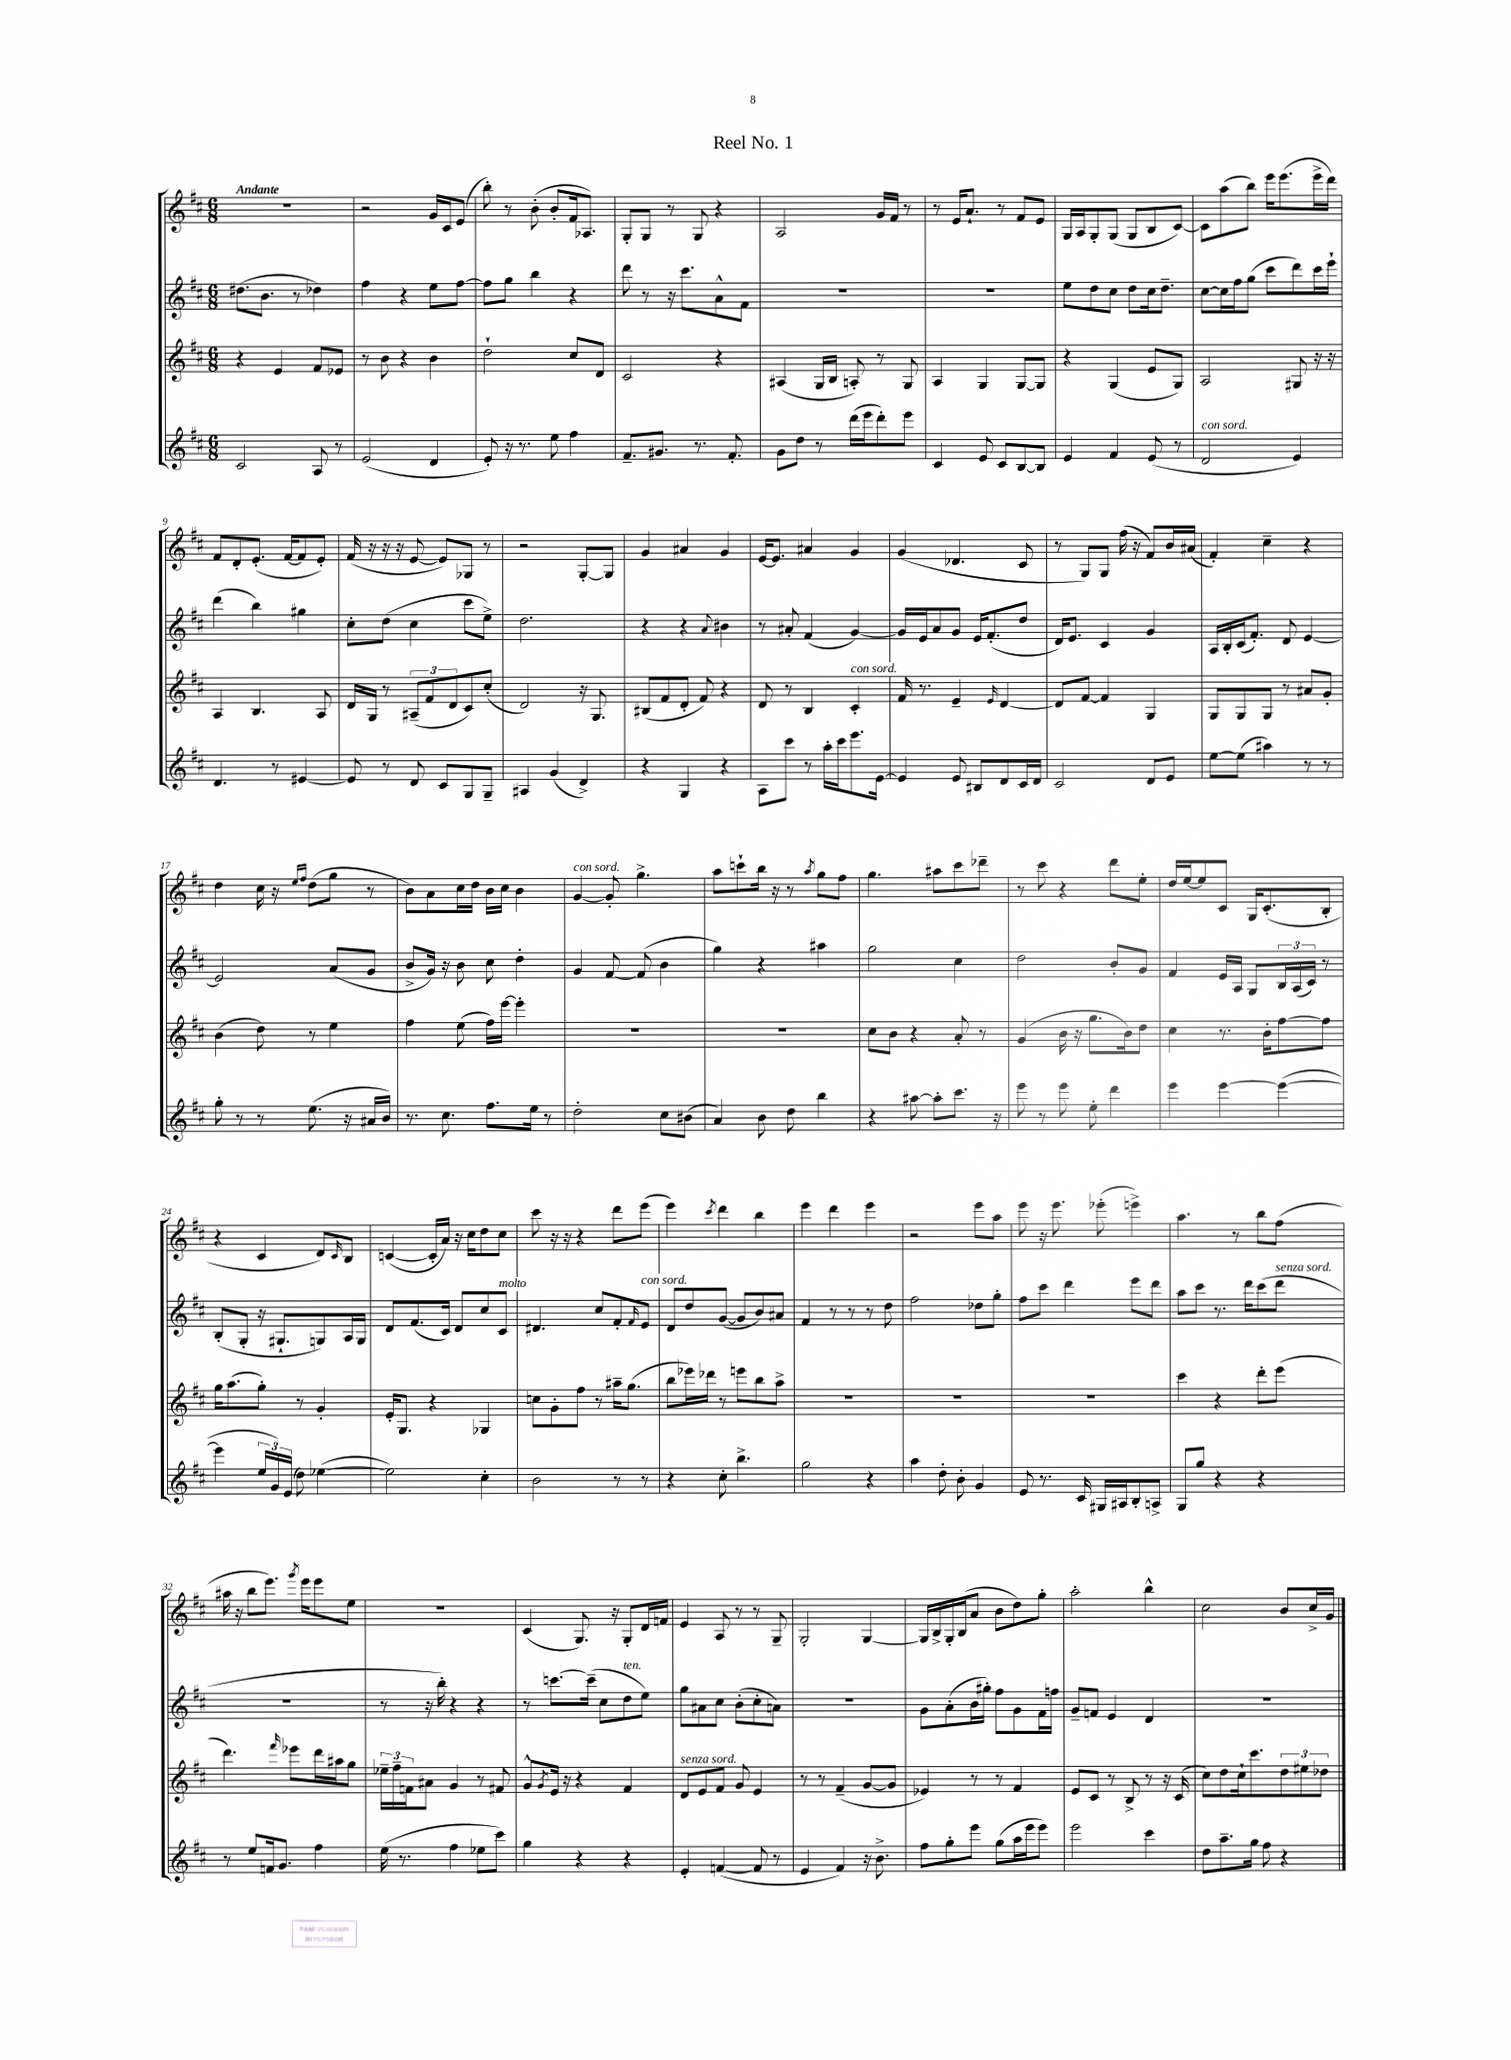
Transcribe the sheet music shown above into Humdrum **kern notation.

**kern	**kern	**kern	**kern
*part4	*part3	*part2	*part1
*staff4	*staff3	*staff2	*staff1
*clefG2	*clefG2	*clefG2	*clefG2
*k[f#c#]	*k[f#c#]	*k[f#c#]	*k[f#c#]
*M6/8	*M6/8	*M6/8	*M6/8
=1	=1	=1	=1
!	!	!	!LO:TX:a:B:t=Andante
2c#/	4r	(8.dd#X\L	2.r
.	.	8.b\J	.
.	4e/	.	.
.	.	8r	.
8A/	8f#/L	4dd-X\)	.
8r	8e-X/J	.	.
=2	=2	=2	=2
(2e/	8r	4ff#\	2r
.	8b\	.	.
.	4r	4r	.
4d/	4b\	8ee\L	16g/LL
.	.	.	16c#/J
.	.	[8ff#\J	(8e/J
=3	=3	=3	=3
8e'/)	2dd`\	8ff#\L]	8bb'\)
16r	.	8gg\J	8r
8.r	.	.	.
.	.	4bb\	(8b'\
8ee\	.	.	8b'/L
4ff#\	8cc#/L	4r	16f#/k
.	.	.	8.A-X/J)
.	8d/J	.	.
=4	=4	=4	=4
8.f#~/L	2c#/	8ddd\	8G'/L
.	.	8r	8G/J
8.g#X/J	.	.	.
.	.	16r	8r
.	.	8.ccc#\L	.
8.r	.	.	8G/
.	4r	8a^^\	4r
8.f#'/	.	.	.
.	.	8f#\J	.
=5	=5	=5	=5
8g\L	(4A#X/	2.r	2A/
8dd\J	.	.	.
8r	16G/LL	.	.
.	16B/JJ	.	.
(16ddd\LL	8An'/)	.	.
16eee\J	.	.	.
8ddd'\)	8r	.	16g/LL
.	.	.	16f#/JJ
8eee\J	8G/	.	8r
=6	=6	=6	=6
4c#/	4A/	2.r	8r
.	.	.	16e/KL
.	.	.	8.a`/J
8e/	4G/	.	.
8c#/L	.	.	8r
[8B/	[8G/L	.	8f#/L
8B/J]	8G/J]	.	8e/J
=7	=7	=7	=7
4e/	4r	8ee\L	16G/LL
.	.	.	16A/J
.	.	8dd\	8G'/
4f#/	(4G/	8cc#\J	(8G/J
.	.	8dd\L	8G/L
(8e/	8e/L	16cc#\k	8B/
.	.	8.dd~\J	.
8r	8G/J)	.	[8c#/J)
=8	=8	=8	=8
!LO:TX:a:i:t=con sord.	!	!	!
2d/	2A/	[8cc#\L	8c#\L]
.	.	16cc#\L]	(8aa\
.	.	16ff#\J	.
.	.	(8gg\J	8bb\J)
.	.	8ccc#\L	16eee\KL
.	.	.	(8.eee\
4e/)	8G#X/	8ddd\)	.
.	16r	16ccc#\L	16eee^\L
.	16r	16eee`\JJ	16ddd\JJ)
!!LO:LB:g=z
=9	=9	=9	=9
4.d/	4A/	(4ddd\	8f#/L
.	.	.	8d'/
.	4.B/	4bb\)	(8.e'/J
8r	.	.	.
.	.	.	[16f#/KL
[4e#X/	.	4gg#X\	8f#/]
.	8A/	.	8e'/J)
=10	=10	=10	=10
8e#/]	16d/LL	8cc#'\L	(16f#/
.	16G/JJ	.	16r
8r	8r	(8dd\J	16r
.	.	.	16r
8d/	(12A#X~/L	4cc#\	[8e/
.	12f#/	.	.
8c#/L	.	.	8e/L])
.	12d/	.	.
8G/	8c#/)	8ccc#\L	8G-X/J
8G~/J	(8cc#'/J	8ee^\J)	8r
=11	=11	=11	=11
4A#X/	2d/)	2.dd\	2r
(4g/	.	.	.
4d^/)	16r	.	[8G'/L
.	8.G/	.	.
.	.	.	8G/J]
=12	=12	=12	=12
4r	(8B#X/L	4r	4g/
.	8f#/	.	.
4G/	8d'/J	4r	4a#X/
.	8f#/)	.	.
.	.	8qqa/	.
4r	4r	4b#X\	4g/
=13	=13	=13	=13
8A\L	8d/	8r	[16e/KL
.	.	.	8.e/J]
8ccc#\J	8r	8a#X'/	.
8r	4B/	(4f#/	4a#X/
16aa'\LL	.	.	.
16ccc#\J	.	.	.
!	!LO:TX:a:i:t=con sord.	!	!
8.eee\	4c#'/	[4g/)	4g/
[16e\Jk	.	.	.
=14	=14	=14	=14
4e/]	16f#/	16g/LL]	(4g/
.	8.r	16e/J	.
.	.	8a/	.
8e/	4e~/	8g/J	4.d-X/
8B#X/L	.	16e/KL	.
.	.	(8.f#'/	.
.	16qqe/	.	.
8d/	[4d/	.	.
16c#/L	.	8dd/J	8c#/
16d/JJ	.	.	.
=15	=15	=15	=15
2c#/	8d/L]	16d/KL)	8r
.	.	8.e/J	.
.	[8f#/J	.	8G/L)
.	4f#/]	4c#/	8G/J
.	.	.	(16ff#\
.	.	.	16r
8d/L	4G/	4g/	8f#/L)
8e/J	.	.	16b/L
.	.	.	(16a#X/JJ
=16	=16	=16	=16
[8ee\L	8G/L	16A/LL	4f#'/)
.	.	16B'/	.
(8ee\J]	8G/	(16c#/J	.
.	.	8.f#'/J)	.
4aa#X\)	8G/J	.	4cc#~\
.	8r	8d/	.
8r	8a#X/L	[4e/	4r
8r	8g'/J	.	.
!!LO:LB:g=z
=17	=17	=17	=17
8gg'\	(4b\	2e/]	4dd\
8r	.	.	.
8r	8dd\)	.	16cc#\
.	.	.	16r
.	.	.	16qqee/LL
.	.	.	16qqff#/JJ
(8.ee\	8r	.	(8dd\L
.	4ee\	(8a/L	8gg\J
16r	.	.	.
16a#X/LL	.	8g/J	8r
16b/JJ)	.	.	.
=18	=18	=18	=18
8.r	4ff#\	8b^/L	8b\L)
.	.	16g/Jk)	8a\
8.cc#\	.	16r	.
.	(8ee\	8b\	16cc#\L
.	.	.	16dd\JJ
8.ff#\L	16ff#\LL)	8cc#\	16b\LL
.	[16eee\JJ	.	16cc#\JJ
.	4eee'\]	4dd'\	4b\
16ee\Jk	.	.	.
8r	.	.	.
=19	=19	=19	=19
!	!	!	!LO:TX:a:i:t=con sord.
2dd'\	2.r	4g/	[4g/
.	.	[8f#/	8g'/]
.	.	(8f#/]	4.gg^\
8cc#\L	.	4b\	.
(8b#X\J	.	.	.
=20	=20	=20	=20
4a/)	2.r	4gg\)	8aa\L
.	.	.	8cccn`\
8b\	.	4r	16bb\Jk
.	.	.	16r
8dd\	.	.	8r
.	.	.	8qaa/
4bb\	.	4aa#X\	8gg\L
.	.	.	8ff#\J
=21	=21	=21	=21
4r	8cc#\L	2gg\	4.gg\
.	8b\J	.	.
[8aa#X\	4r	.	.
8aa#'\L]	.	.	8aa#X\L
8.ccc#\J	8a'/	4cc#\	8ccc#\
.	8r	.	8ddd-X~\J
16r	.	.	.
=22	=22	=22	=22
8eee\	(4g/	2dd\	8r
8r	.	.	8ccc#\
8eee\	16b\	.	4r
.	16r	.	.
8ee'\	8.gg\L	.	.
4ddd\	.	8b'/L	8ddd\L
.	16b\k)	.	.
.	8dd\J	8g/J	8ee'\J
=23	=23	=23	=23
4eee\	4cc#\	4f#/	16dd/LL
.	.	.	[16ee/J
.	.	.	8ee/]
[4eee\	8.r	16e/LL	8c#/J
.	.	16A/JJ	.
.	.	8G/L	16G/KL
.	16b'\KL	.	(8.c#'/
(4eee\_	[8ff#\	24B/L	.
.	.	(24A/	.
.	.	24c#/JJ)	.
.	8ff#\J]	8r	8B'/J
!!LO:LB:g=z
=24	=24	=24	=24
4eee\]	16gg\KL	(8B'/L	4r
.	(8.aa\	.	.
.	.	8G'/J	.
24ee/LL	8gg'\J)	16r	4c#/
24g/)	.	.	.
.	.	8.G#X`/L	.
(24e/JJ	.	.	.
8dd\)	8r	.	.
([4ee-X\	4g'/	8Gn/)	8d/L)
.	.	.	16qqc#/
.	.	16A/L	8B/J
.	.	16G/JJ	.
=25	=25	=25	=25
2ee-\])	16e'/KL	8d/L	([4cn/
.	8.G/J	.	.
.	.	(8.f#/	.
.	4r	.	16c'/LL]
.	.	16c#/Jk)	16a/JJ)
.	.	8d/L	16r
.	.	.	16cc#\KL
4cc#'\	4G-X/	8cc#/	8dd\
!	!	!LO:TX:a:i:t=molto	!
.	.	8c#/J	8cc#\J
=26	=26	=26	=26
2b\	8ccn\L	4.d#X/	8ccc#\
.	8g'\	.	16r
.	.	.	16r
.	8ff#\J	.	4r
.	8r	8cc#/L	.
8r	16aa#X~\KL	8f#'/	8ddd\L
.	(8.gg\J	.	.
.	.	16qqf#/	.
!	!	!LO:TX:a:i:t=con sord.	!
8r	.	8e/J	(8eee\J
=27	=27	=27	=27
4r	8bb\L	8d/L	4eee\)
.	16eee-X\L)	8dd/	.
.	16ddd-X\JJ	.	.
.	.	.	8qccc#/
8cc#'\	8r	([8g/J	4ddd\
4.bb^\	8eeen\L	8g/L]	.
.	8bb\	8b/)	4bb\
.	8aa^\J	8a#X/J	.
=28	=28	=28	=28
2gg\	2.r	4f#/	4eee\
.	.	8r	4ddd\
.	.	8r	.
4r	.	8r	4eee\
.	.	8dd\	.
=29	=29	=29	=29
4aa\	2.r	2ff#\	2r
8dd'\	.	.	.
8b'\	.	.	.
4g/	.	8dd-X\L	8eee\L
.	.	8gg'\J	8aa\J
=30	=30	=30	=30
8e/	2.r	8ff#\L	8eee\
8.r	.	8ccc#\J	16r
.	.	.	8.eee\
.	.	4ddd\	.
16c#/	.	.	.
16G#X/LL	.	.	(8eee-X'\
16A#X/J	.	.	.
8B'/	.	8eee\L	4eeen^\)
8An^/J	.	8ddd\J	.
=31	=31	=31	=31
8G/L	4ccc#\	8aa\L	4.aa\
8gg/J	.	8ccc#\J	.
4r	4r	8.r	.
.	.	.	8r
.	.	16ddd\KL	.
4r	8ddd'\L	(8ccc#\	8bb\L
!	!	!LO:TX:a:i:t=senza sord.	!
.	(8eee\J	8ddd\J	(8ff#\J
!!LO:LB:g=z
=32	=32	=32	=32
8r	4.ddd\)	2.r	16aa#X\
.	.	.	16r
8ee/L	.	.	8bb\L
16fn/k	.	.	8.eee\J)
8.g/J	.	.	.
.	16qqfff#/	.	.
.	8eee-X\L	.	.
.	.	.	8qggg/
.	.	.	16eee\KL
4ff#\	16ddd\L	.	8eee\
.	16aa#X\J	.	.
.	8gg\J	.	8ee\J
=33	=33	=33	=33
(16ee\	24ee-X~\LL	8r	2.r
.	24ff#~\	.	.
8.r	.	.	.
.	24fn\J	.	.
.	8a#X\J	16r	.
.	.	16bb'\)	.
4ff#\	4g/	4r	.
8ee-X\L	8r	4r	.
8ccc#\J)	8f#X/	.	.
=34	=34	=34	=34
4gg\	8g^^/L	8r	(4c#/
.	8qg/	.	.
.	16e/Jk	[8.cccn\L	.
.	16r	.	.
4r	4r	.	8.G/)
.	.	(16ccc~\Jk]	.
.	.	8cc#\L	.
.	.	.	16r
!	!	!LO:TX:a:i:t=ten.	!
4r	4f#/	8dd\	8G'/L
.	.	8ee\J)	16d/L
.	.	.	16fn/JJ
=35	=35	=35	=35
!	!LO:TX:a:i:t=senza sord.	!	!
4e'/	8d/L	8gg\L	4e/
.	8e/	8a#X\	.
([4fn/	8f#/J	8cc#\J	8A/
.	8g/	(8b'\L	8r
8f/]	4e/	8cc#'\	8r
8r	.	8an\J)	8G~/
=36	=36	=36	=36
4e/	8r	2.r	2G'/
.	8r	.	.
4f#/)	(4f#~/	.	.
16r	[8g/L	.	[4G/
8.b^\	.	.	.
.	8g/J]	.	.
=37	=37	=37	=37
8ff#\L	4e-X/)	8g\L	16G/LL]
.	.	.	16B^/
8gg'\	.	(8a'\	16G'/
.	.	.	(16B/J
8eee\J	8r	16b\L	8a/J
.	.	16gg#X'\JJ)	.
(8gg\L	8r	8ff#\L	8b\L
16aa\L	4f#/	8g\	8dd\)
16eee\J	.	.	.
8eee\J)	.	16f#\L	8gg'\J
.	.	16ffn\JJ	.
=38	=38	=38	=38
2eee\	8e/L	8g~/L	2aa'\
.	8c#/J	8fn/J	.
.	8r	4e/	.
.	8B^/	.	.
4ccc#\	8r	4d/	4bb^^\
.	16r	.	.
.	(16c#/	.	.
=39	=39	=39	=39
8dd\L	8cc#\L)	2.r	2cc#\
8.aa~\	8dd\	.	.
.	16cc#`\k	.	.
16gg\Jk	8.ccc#\	.	.
8ff#\	.	.	.
4r	12dd\	.	8b/L
.	12ee#X\	.	.
.	.	.	16cc#^/L
.	12dd-X\J	.	.
.	.	.	16g/JJ
==	==	==	==
*-	*-	*-	*-
